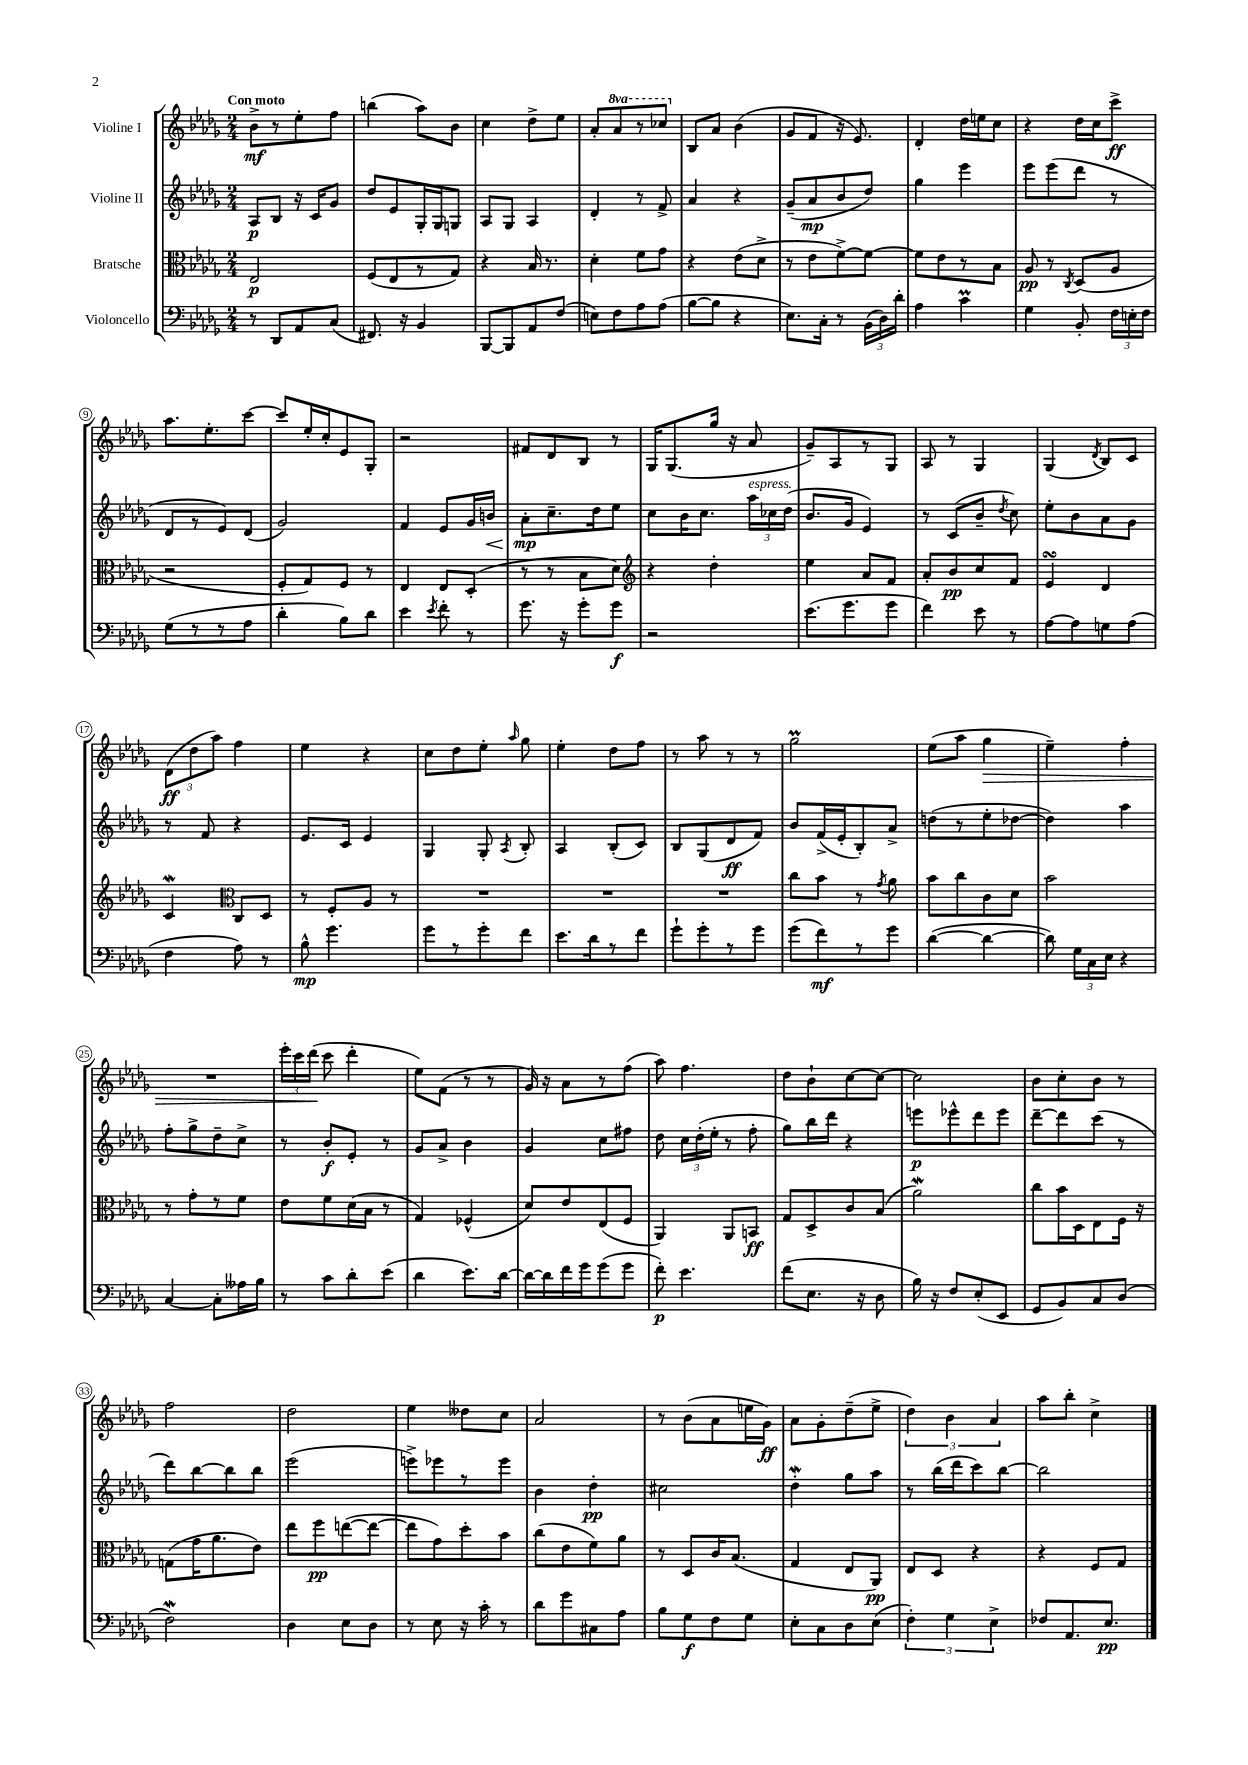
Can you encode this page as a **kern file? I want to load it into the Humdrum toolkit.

**kern	**dynam	**kern	**dynam	**kern	**dynam	**kern	**dynam
*part4	*part4	*part3	*part3	*part2	*part2	*part1	*part1
*staff4	*staff4	*staff3	*staff3	*staff2	*staff2	*staff1	*staff1
*I"Violoncello	*	*I"Bratsche	*	*I"Violine II	*	*I"Violine I	*
*clefF4	*	*clefC3	*	*clefG2	*	*clefG2	*
*k[b-e-a-d-g-]	*	*k[b-e-a-d-g-]	*	*k[b-e-a-d-g-]	*	*k[b-e-a-d-g-]	*
*M2/4	*	*M2/4	*	*M2/4	*	*M2/4	*
=1	=1	=1	=1	=1	=1	=1	=1
!	!	!	!	!	!	!LO:TX:a:B:t=Con moto	!
8r	.	2E-/	p	8A-/L	p	8b-^\L	mf
8DD-/L	.	.	.	8B-/J	.	8r	.
8AA-/	.	.	.	16r	.	8ee-'\	.
.	.	.	.	16c/KL	.	.	.
(8C/J	.	.	.	8g-/J	.	8ff\J	.
=2	=2	=2	=2	=2	=2	=2	=2
8.FF#X/)	.	(8F/L	.	8dd-/L	.	(4bbn\	.
.	.	8E-/	.	8e-/	.	.	.
16r	.	.	.	.	.	.	.
4BB-/	.	8r	.	16G-'/L	.	8aa-\L)	.
.	.	.	.	16G-/J	.	.	.
.	.	8G-/J)	.	8Gn/J	.	8b-\J	.
=3	=3	=3	=3	=3	=3	=3	=3
[8BBB-/L	.	4r	.	8A-/L	.	4cc\	.
8BBB-/]	.	.	.	8G-/J	.	.	.
8AA-/	.	16B-/	.	4A-/	.	8dd-^\L	.
.	.	8.r	.	.	.	.	.
(8F/J	.	.	.	.	.	8ee-\J	.
=4	=4	=4	=4	=4	=4	=4	=4
8En\L)	.	4d-'\	.	4d-'/	.	8a-'/L	.
*	*	*	*	*	*	*8va	*
8F\	.	.	.	.	.	8aa-/	.
8A-\	.	8f\L	.	8r	.	8r	.
(8A-\J	.	8g-\J	.	8f^/	.	8ccc-X/J	.
=5	=5	=5	=5	=5	=5	=5	=5
*	*	*	*	*	*	*X8va	*
[8B-\L	.	4r	.	4a-/	.	8B-/L	.
8B-\J]	.	.	.	.	.	8a-/J	.
4r	.	(8e-\L	.	4r	.	(4b-\	.
.	.	8d-^\J	.	.	.	.	.
=6	=6	=6	=6	=6	=6	=6	=6
8.E-\L)	.	8r	.	(8g-~/L	.	8g-/L	.
.	.	8e-\L	.	8a-/	mp	8f/J	.
16C'\Jk	.	.	.	.	.	.	.
8r	.	[8f^\)	.	8b-/	.	16r	.
.	.	.	.	.	.	8.e-/)	.
(24BB-\LL	.	8f\J_	.	8dd-/J)	.	.	.
24D-\)	.	.	.	.	.	.	.
24d-'\JJ	.	.	.	.	.	.	.
=7	=7	=7	=7	=7	=7	=7	=7
4A-\	.	8f\L]	.	4gg-\	.	4d-'/	.
.	.	8e-\	.	.	.	.	.
4cm\	.	8r	.	4eee-\	.	16dd-\LL	.
.	.	.	.	.	.	16een\J	.
.	.	8B-\J	.	.	.	8cc\J	.
=8	=8	=8	=8	=8	=8	=8	=8
4G-\	.	8A-/	pp	8eee-\L	.	4r	.
.	.	8r	.	(8eee-\	.	.	.
.	.	8qC/	.	.	.	.	.
8BB-'/	.	(8D-/L	.	8ddd-\J	.	16dd-\LL	.
.	.	.	.	.	.	16cc\J	.
24F\LL	.	8A-/J	.	8r	.	8ccc^\J	ff
24En'\	.	.	.	.	.	.	.
24F\JJ	.	.	.	.	.	.	.
!!LO:LB:g=z
=9	=9	=9	=9	=9	=9	=9	=9
(8G-\L	.	2r	.	8d-/L	.	8.aa-\L	.
8r	.	.	.	8r	.	.	.
.	.	.	.	.	.	8.ee-'\	.
8r	.	.	.	8e-/)	.	.	.
8A-\J	.	.	.	(8d-/J	.	[8ccc\J	.
=10	=10	=10	=10	=10	=10	=10	=10
4d-'\	.	8F'/L	.	2g-/)	.	8ccc/L]	.
.	.	8G-/)	.	.	.	16ee-'/L	.
.	.	.	.	.	.	16cc'/J	.
8B-\L)	.	8F/J	.	.	.	8e-/	.
8d-\J	.	8r	.	.	.	8G-'/J	.
=11	=11	=11	=11	=11	=11	=11	=11
4e-\	.	4E-/	.	4f/	.	2r	.
8qe-/	.	.	.	.	.	.	.
8f'\	.	8E-/L	.	8e-/L	.	.	.
8r	.	(8D-'/J	.	16g-/L	.	.	.
!	!	!	!	!	!LO:HP:b	!	!
.	.	.	.	16bn/JJ	<	.	.
=12	=12	=12	=12	=12	=12	=12	=12
8.g-\	.	8r	.	8a-'\L	mp	8f#X/L	.
.	.	8r	.	8.cc~\	[	8d-/	.
16r	.	.	.	.	.	.	.
8g-'\L	.	8B-\L	.	.	.	8B-/J	.
.	.	.	.	16dd-\k	.	.	.
8g-\J	f	8d-\J)	.	8ee-\J	.	8r	.
=13	=13	=13	=13	=13	=13	=13	=13
*	*	*clefG2	*	*	*	*	*
2r	.	4r	.	8cc\L	.	16G-/KL	.
.	.	.	.	.	.	(8.G-/	.
.	.	.	.	16b-\K	.	.	.
.	.	.	.	8.cc\J	.	.	.
.	.	4dd-'\	.	.	.	16gg-/Jk	.
.	.	.	.	.	.	16r	.
!	!	!	!	!LO:TX:a:i:t=espress.	!	!	!
.	.	.	.	24aa-\LL	.	8a-/	.
.	.	.	.	24cc-X\	.	.	.
.	.	.	.	(24dd-\JJ	.	.	.
=14	=14	=14	=14	=14	=14	=14	=14
(8.e-\L	.	4ee-\	.	8.b-/L	.	8g-~/L)	.
.	.	.	.	.	.	8A-/	.
8.g-\	.	.	.	16g-/Jk	.	.	.
.	.	8a-/L	.	4e-/)	.	8r	.
8g-\J	.	8f/J	.	.	.	8G-/J	.
=15	=15	=15	=15	=15	=15	=15	=15
4f\)	.	8a-'/L	.	8r	.	8A-/	.
.	.	8b-/	pp	(8c/L	.	8r	.
8e-\	.	8cc/	.	8b-~/J	.	4G-/	.
.	.	.	.	8qdd-/	.	.	.
8r	.	8f/J	.	8cc\)	.	.	.
=16	=16	=16	=16	=16	=16	=16	=16
[8A-\L	.	4e-sSSS/	.	8ee-'\L	.	(4G-/	.
8A-\]	.	.	.	8b-\	.	.	.
.	.	.	.	.	.	8qd-/	.
8Gn\	.	4d-/	.	8a-\	.	8B-/L)	.
(8A-\J	.	.	.	8g-\J	.	8c/J	.
!!LO:LB:g=z
=17	=17	=17	=17	=17	=17	=17	=17
4F\	.	4cW/	.	8r	.	(12d-\L	ff
.	.	.	.	.	.	12dd-\	.
.	.	.	.	8f/	.	.	.
.	.	.	.	.	.	12aa-\J)	.
*	*	*clefC3	*	*	*	*	*
8A-\)	.	8C/L	.	4r	.	4ff\	.
8r	.	8D-/J	.	.	.	.	.
=18	=18	=18	=18	=18	=18	=18	=18
8B-^^\	mp	8r	.	8.e-/L	.	4ee-\	.
4.g-\	.	8F'/L	.	.	.	.	.
.	.	.	.	16c/Jk	.	.	.
.	.	8A-/J	.	4e-/	.	4r	.
.	.	8r	.	.	.	.	.
=19	=19	=19	=19	=19	=19	=19	=19
8g-\L	.	2r	.	4G-/	.	8cc\L	.
8r	.	.	.	.	.	8dd-\	.
8g-'\	.	.	.	8G-'/	.	8ee-'\J	.
.	.	.	.	8qA-/	.	16qqaa-/	.
8f\J	.	.	.	8B-'/	.	8gg-\	.
=20	=20	=20	=20	=20	=20	=20	=20
8.e-\L	.	2r	.	4A-/	.	4ee-'\	.
16d-\k	.	.	.	.	.	.	.
8r	.	.	.	(8B-'/L	.	8dd-\L	.
8f\J	.	.	.	8c/J)	.	8ff\J	.
=21	=21	=21	=21	=21	=21	=21	=21
8g-`\L	.	2r	.	8B-/L	.	8r	.
8g-'\	.	.	.	(8G-/	.	8aa-\	.
8r	.	.	.	8d-/	ff	8r	.
8g-\J	.	.	.	8f/J)	.	8r	.
=22	=22	=22	=22	=22	=22	=22	=22
(8g-\L	.	8cc\L	.	8b-/L	.	2gg-M\	.
8f\)	mf	8b-\J	.	(16f^/L	.	.	.
.	.	.	.	16e-'/J	.	.	.
8r	.	8r	.	8B-'/)	.	.	.
.	.	8qg-/	.	.	.	.	.
8g-\J	.	8a-\	.	8a-^/J	.	.	.
=23	=23	=23	=23	=23	=23	=23	=23
([4d-\	.	8b-\L	.	(8ddn\L	.	(8ee-\L	.
.	.	8cc\	.	8r	.	8aa-\J	.
!	!	!	!	!	!	!	!LO:HP:b
4d-\_	.	8c\	.	8ee-'\	.	4gg-\	>
.	.	8d-\J	.	[8dd-X\J	.	.	.
=24	=24	=24	=24	=24	=24	=24	=24
8d-\])	.	2b-\	.	4dd-\])	.	4ee-~\)	.
24G-\LL	.	.	.	.	.	.	.
24C\	.	.	.	.	.	.	.
24E-\JJ	.	.	.	.	.	.	.
4r	.	.	.	4aa-\	.	4ff'\	.
!!LO:LB:g=z
=25	=25	=25	=25	=25	=25	=25	=25
[4C/	.	8r	.	8ff'\L	.	2r	.
.	.	8g-'\L	.	8gg-^\	.	.	.
8C'\L]	.	8r	.	8dd-~\	.	.	.
16A--X\L	.	8f\J	.	8cc^\J	.	.	.
16B-\JJ	.	.	.	.	.	.	.
=26	=26	=26	=26	=26	=26	=26	=26
8r	.	8e-\L	.	8r	.	24eee-'\LL	.
.	.	.	.	.	.	24ccc\	.
.	.	.	.	.	.	(24ddd-\JJ	.
8c\L	.	8f\	.	8b-'/L	f	8ccc\	]
8d-'\	.	(16d-\L	.	8e-'/J	.	4ddd-'\	.
.	.	16B-\JJ	.	.	.	.	.
(8e-\J	.	8r	.	8r	.	.	.
=27	=27	=27	=27	=27	=27	=27	=27
4d-\	.	4G-/)	.	8g-/L	.	8ee-\L)	.
.	.	.	.	8a-^/J	.	(8f\J	.
8.e-\L)	.	(4F-X^^/	.	4b-\	.	8r	.
.	.	.	.	.	.	8r	.
[16d-\Jk	.	.	.	.	.	.	.
=28	=28	=28	=28	=28	=28	=28	=28
16d-\LL_	.	8d-/L)	.	4g-/	.	16g-/)	.
16d-\]	.	.	.	.	.	16r	.
16f\	.	8e-/	.	.	.	8a-\L	.
16g-\J	.	.	.	.	.	.	.
(8g-\	.	(8E-/	.	8cc\L	.	8r	.
8g-\J	.	8F/J	.	8ff#X\J	.	(8ff\J	.
=29	=29	=29	=29	=29	=29	=29	=29
8f'\)	p	4AA-/)	.	8dd-\	.	8aa-\)	.
4.e-\	.	.	.	24cc\LL	.	4.ff\	.
.	.	.	.	(24dd-'\	.	.	.
.	.	.	.	24ee-'\JJ	.	.	.
.	.	8AA-/L	.	8r	.	.	.
.	.	8BBn/J	ff	8ff'\	.	.	.
=30	=30	=30	=30	=30	=30	=30	=30
(8f\L	.	8G-/L	.	8gg-\L)	.	8dd-\L	.
8.E-\J	.	8D-^/	.	16bb-\L	.	8b-`\	.
.	.	.	.	16ddd-\JJ	.	.	.
.	.	8c/	.	4r	.	[8cc\	.
16r	.	.	.	.	.	.	.
8D-\	.	(8B-/J	.	.	.	8cc\J_	.
=31	=31	=31	=31	=31	=31	=31	=31
16B-\)	.	2a-W\)	.	8eeen\L	p	2cc\]	.
16r	.	.	.	.	.	.	.
8F/L	.	.	.	8eee-X^^\	.	.	.
(8E-'/	.	.	.	8ddd-\	.	.	.
8EE-/J	.	.	.	8eee-\J	.	.	.
=32	=32	=32	=32	=32	=32	=32	=32
8GG-/L	.	8cc\L	.	[8ddd-~\L	.	8b-\L	.
8BB-/)	.	16b-\L	.	8ddd-\]	.	8cc'\	.
.	.	16D-\J	.	.	.	.	.
8C/	.	8E-\	.	(8ccc\J	.	8b-\J	.
(8D-/J	.	16F\Jk	.	8r	.	8r	.
.	.	16r	.	.	.	.	.
!!LO:LB:g=z
=33	=33	=33	=33	=33	=33	=33	=33
2FW\)	.	(8Gn\L	.	8ddd-\L)	.	2ff\	.
.	.	16g-\K	.	[8bb-\	.	.	.
.	.	8.a-\	.	.	.	.	.
.	.	.	.	8bb-\]	.	.	.
.	.	8e-\J)	.	8bb-\J	.	.	.
=34	=34	=34	=34	=34	=34	=34	=34
4D-\	.	8ee-\L	.	(2eee-\	.	2dd-\	.
.	.	8ff\	pp	.	.	.	.
8E-\L	.	([8een\	.	.	.	.	.
8D-\J	.	8ee\J_	.	.	.	.	.
=35	=35	=35	=35	=35	=35	=35	=35
8r	.	8ee\L]	.	8eeen^\L)	.	4ee-\	.
8E-\	.	8g-\)	.	8eee-X\	.	.	.
16r	.	8dd-'\	.	8r	.	8dd--X\L	.
16c'\	.	.	.	.	.	.	.
8r	.	8b-\J	.	8eee-\J	.	8cc\J	.
=36	=36	=36	=36	=36	=36	=36	=36
8d-\L	.	(8cc\L	.	4b-\	.	2a-/	.
8g-\	.	8e-\	.	.	.	.	.
8C#X\	.	8f\)	.	4dd-'\	pp	.	.
8A-\J	.	8a-\J	.	.	.	.	.
=37	=37	=37	=37	=37	=37	=37	=37
8B-\L	.	8r	.	2cc#X\	.	8r	.
8G-\	f	8D-/L	.	.	.	(8b-\L	.
8F\	.	16c/K	.	.	.	8a-\	.
.	.	(8.B-/J	.	.	.	.	.
8G-\J	.	.	.	.	.	16een\L	.
.	.	.	.	.	.	16g-\JJ)	ff
=38	=38	=38	=38	=38	=38	=38	=38
8E-'\L	.	4G-/	.	4dd-w'\	.	8a-\L	.
8C\	.	.	.	.	.	8g-'\	.
8D-\	.	8E-/L	.	8gg-\L	.	(8dd-~\	.
(8E-\J	.	8AA-/J)	pp	8aa-\J	.	8ee-^\J	.
=39	=39	=39	=39	=39	=39	=39	=39
6F'\)	.	8E-/L	.	8r	.	6dd-\)	.
.	.	8D-/J	.	(16bb-\LL	.	.	.
6G-\	.	.	.	.	.	6b-\	.
.	.	.	.	16ddd-\J	.	.	.
.	.	4r	.	8ccc\)	.	.	.
6E-^\	.	.	.	.	.	6a-/	.
.	.	.	.	[8bb-\J	.	.	.
=40	=40	=40	=40	=40	=40	=40	=40
8F-X/L	.	4r	.	2bb-\]	.	8aa-\L	.
8.AA-/	.	.	.	.	.	8bb-'\J	.
.	.	8F/L	.	.	.	4cc^\	.
8.E-/J	pp	.	.	.	.	.	.
.	.	8G-/J	.	.	.	.	.
==	==	==	==	==	==	==	==
*-	*-	*-	*-	*-	*-	*-	*-
